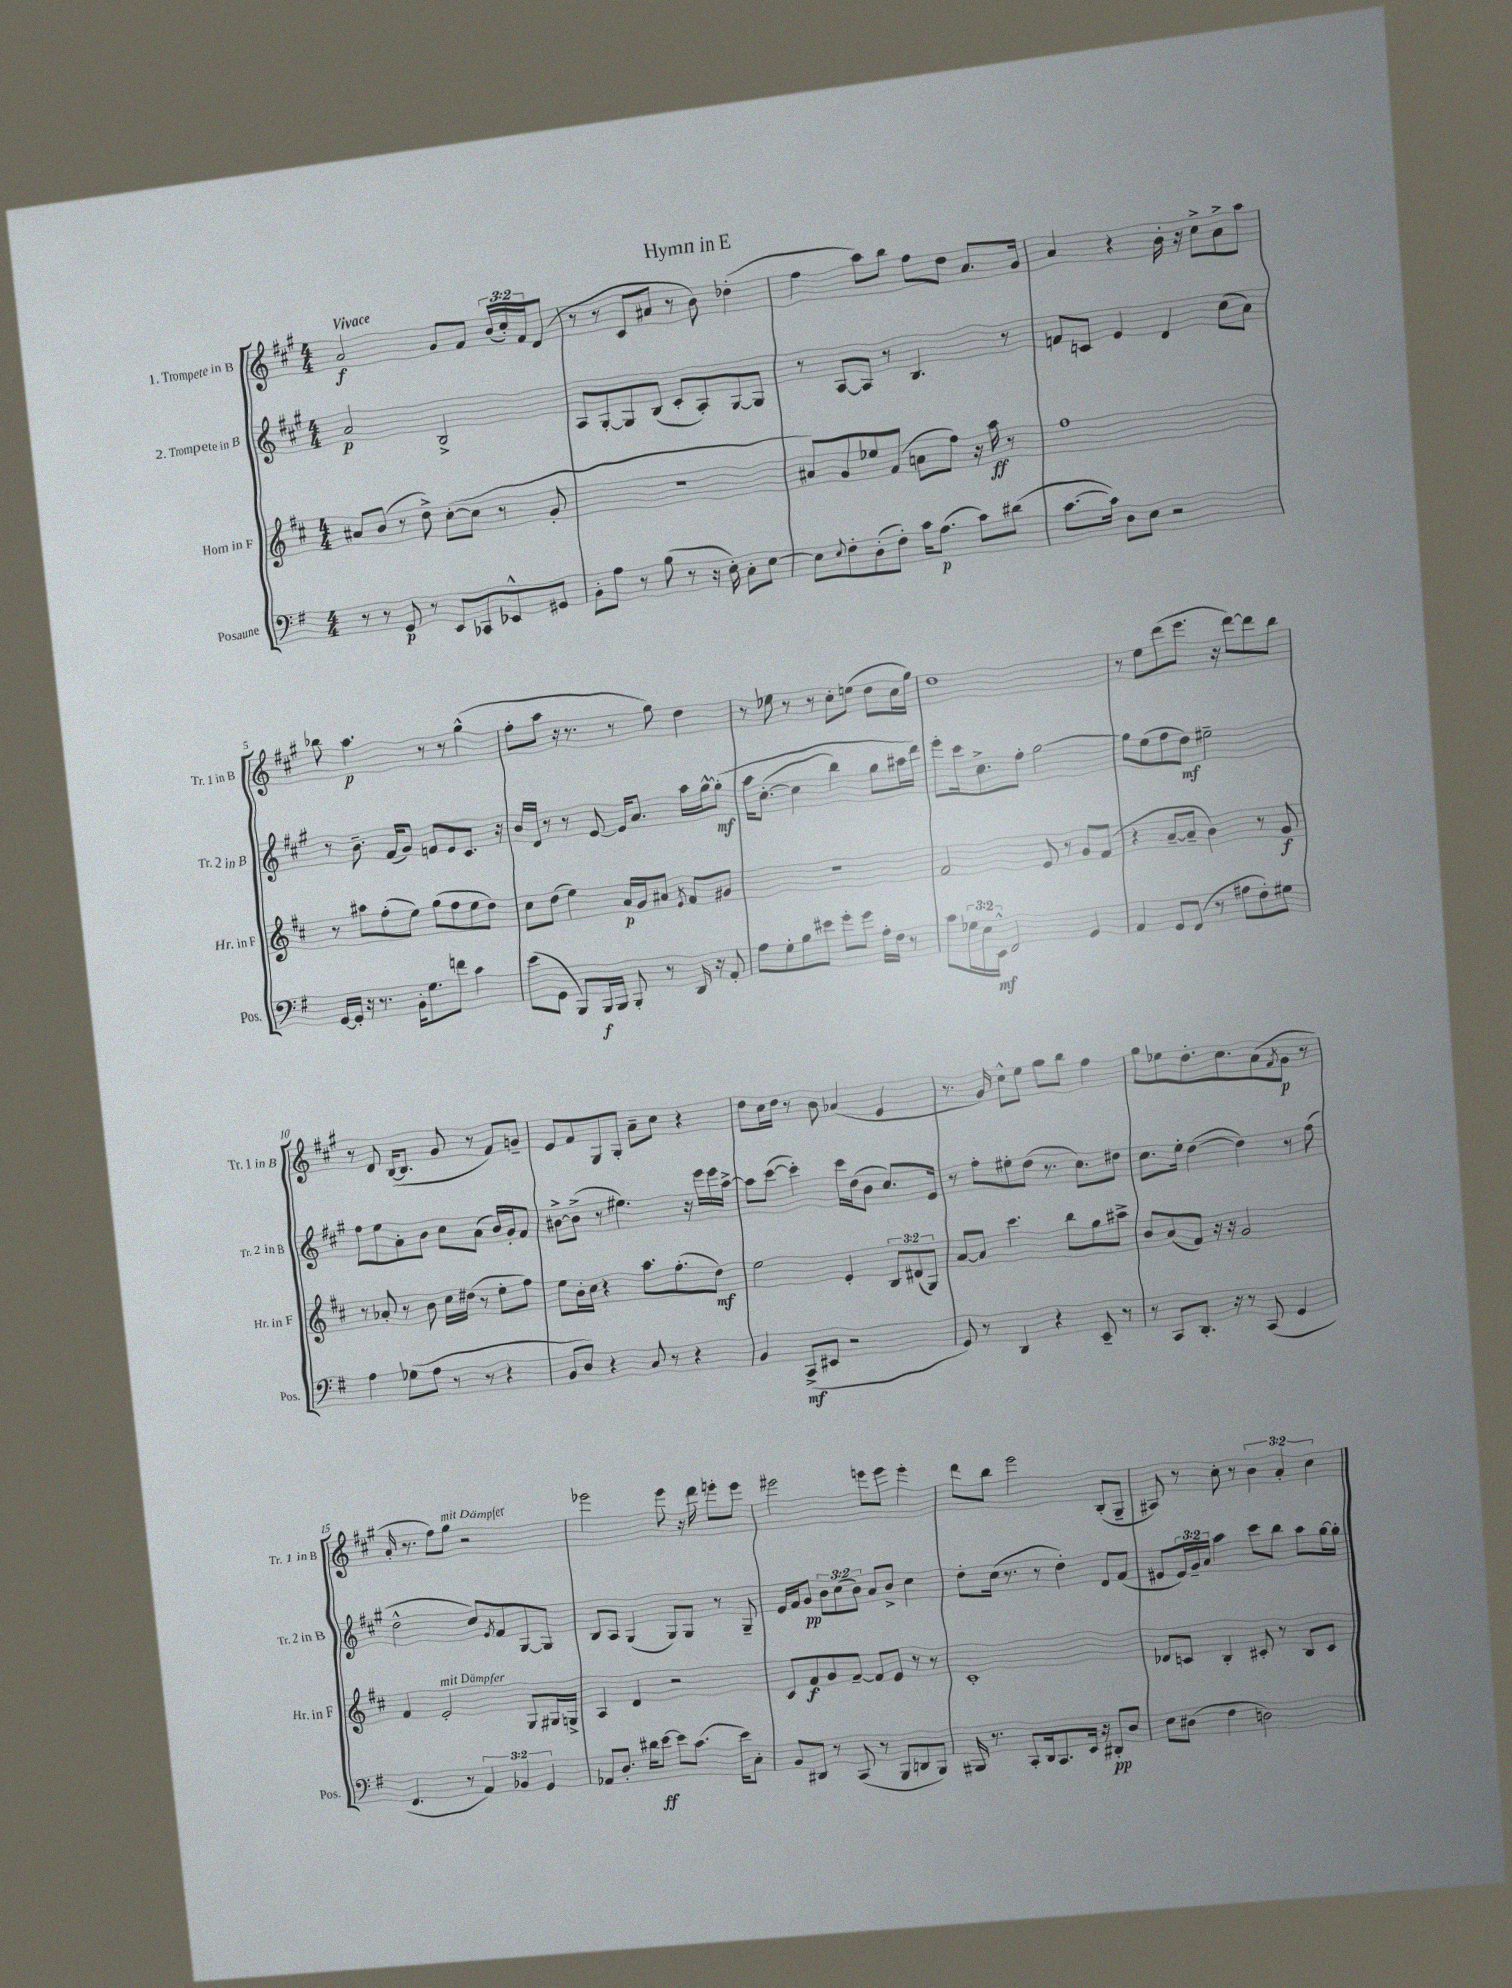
\header { title = "Hymn in E" }
<<
\new StaffGroup <<
\new Staff = "s0" \with { instrumentName = "1. Trompete in B" shortInstrumentName = "Tr. 1 in B" } {
    \clef treble \key a \major \numericTimeSignature \time 4/4 \override Staff.TupletNumber.text = #tuplet-number::calc-fraction-text \tempo "Vivace"
    a'2\f gis'8 fis'8 \tuplet 3/2 { b'16( cis''16-.) fis'16 } d'8( |
    r8 r8 cis'8 ais'8 r8 b'8) des''4-.( |
    fis''4 a''8) b''8 fis''8 d''8 a'8. gis'16 |
    a'4 r4 b'16-. r16 cis''8-> a'8-> a''8 |
    bes''8 a''4.\p r8 r8 gis''4-^( |
    fis''8-. a''8 r16 r8. r8 gis''8) d''4 |
    r8 ees''8 r8 r8 cis''8-. e''8( d''8 cis''16 gis''16) |
    d''1 |
    r8 e''8 d'''8( e'''8. r16 d'''8~) d'''8 b''8 |
    r8 d'8 b16~( b8. gis'8 r8 fis'8) g'8-- |
    e'8 fis'8 gis8 gis8-. a'8-- cis''8 r4 |
    d''8 cis''16 d''16 r8 b'8 aes'4( e'4 |
    r8. gis'16) cis''8-^ e''8 gis''8 b''8 fis''4 |
    gis''8 ees''8 d''8.-. cis''8. a'8( \acciaccatura { fis'8 } gis'8\p r8 |
    a'16-. r8. fis''8) gis''8^\markup { \italic "mit Dämpfer" } r2 |
    ees'''2 ees'''8 r16 d'''16 e'''8-. e'''8 |
    eis'''2 e'''8 e'''8 e'''4-. |
    d'''8 b''8 e'''2 b8-.( gis8-- |
    ais8) r8 cis''8-. r8 \tuplet 3/2 { b'4 a'4-. cis''4 } \bar "|." |
}
\new Staff = "s1" \with { instrumentName = "2. Trompete in B" shortInstrumentName = "Tr. 2 in B" } {
    \clef treble \key a \major \numericTimeSignature \time 4/4 \override Staff.TupletNumber.text = #tuplet-number::calc-fraction-text
    a'2\p b2-> |
    a8 gis8~-. gis8 b8( cis'8-. a8-.) gis8~ gis8 |
    r8 a8~ a8 r8 b4. r8 |
    f'8 c'8 e'4 d'4 cis''8( a'8) |
    r8 b'8.-- fis'16( gis'8) f'8 e'8 cis'8. r16 |
    b'16 d'16 r8 r8 e'8~ e'16 a'8. a''16 gis''16~-^ gis''8-.\mf\( |
    a''16 cis''8.~-.( cis''4 b''4) gis''8 ais''16 d'''16\) |
    e'''8-. cis'''16 cis''8.-> fis''8-. gis''2~ |
    gis''8 e''8( fis''8 d''8\mf) eis''2-- |
    fis''8 e''8 a'8-. b'8 cis''8 a'8( b'16) gis'16-. fis'8 |
    bis'8~-> bis'8->( r8 eis''4.) r16 e'''16 e'''16 a''16~-> |
    a''8 cis'''8~( cis'''4-.) cis'''16 d''16( b'8 cis''8.) e'16 |
    r8 fis''8-. eis''8-. d''8( r8. cis''8.) dis''8 |
    cis''8. e''16-. d''4~( d''4) r8 fis''8( |
    d''2-^ cis''8) \acciaccatura { e'8 } fis'8 gis8~ gis8 |
    b8 a8 gis4( gis8) gis8 r8 gis8-- |
    e'16 fis'16 gis'8\pp \tuplet 3/2 { b'8 cis''8( b'8) } a'8 b'8-> cis''4 |
    d''8-. cis''16( r8. r8 d''4-.) d'8 fis'8( |
    eis'8 \tuplet 3/2 { eis'16) gis'16-- a'16 } a''4 cis'''8 b''8 a''8 gis''16~ gis''16-. \bar "|." |
}
\new Staff = "s2" \with { instrumentName = "Horn in F" shortInstrumentName = "Hr. in F" } {
    \clef treble \key d \major \numericTimeSignature \time 4/4 \override Staff.TupletNumber.text = #tuplet-number::calc-fraction-text
    ais'8 b'8( r8 d''8->) cis''8~-.( cis''8 r8 g'8-. |
    R1 |
    ais'8) g'8 ees''8 fis'8( a'8 fis''8) r16 a''16\ff r8 |
    fis''1 |
    r8 ais''8 fis''8-.( e''8) g''8( fis''8 e''8 d''8) |
    cis''8 d''8( e''4) a'16\p g'16 ais'8 \acciaccatura { e'8 } fis'8 gis'8 |
    R1 |
    fis'2 e'8 r8 g'8 fis'8( |
    r4 a'8~-- a'8-- b'4) r8 g'8\f |
    r8 aes'8-. r8 b'8 cis''16 dis''16( r8 e''8-. fis''8) |
    e''8 b'16-. cis''16 r4 a''8. fis''8.-.( d''8\mf) |
    e''2 e'4-. \tuplet 3/2 { b8 dis'8( g8) } |
    a'8~ a'8 cis'''4. b''8 g''8 ais''8-> |
    b'8 a'8( fis'8) r16 r16 g'2 |
    fis'4 e'2-.^\markup { \italic "mit Dämpfer" } g8 gis16 g16-> |
    a4 d'4 r2 |
    cis'8 fis'8\f g'8 fis'8~-- fis'8 e'8 r8 r8 |
    cis'1-. |
    des'8 c'8 b4-. cis'8-. r8 b8 cis'8 \bar "|." |
}
\new Staff = "s3" \with { instrumentName = "Posaune" shortInstrumentName = "Pos." } {
    \clef bass \key g \major \numericTimeSignature \time 4/4 \override Staff.TupletNumber.text = #tuplet-number::calc-fraction-text
    r8 r8 g,8\p r8 e,8 ces,8 ees,8-^ gis,8 |
    b,8-. a8 r8 b8( r8 r16 e16-.) c8-. e8~ |
    e8 \appoggiatura { e8 } fis8-. d8-.( fis8-.) c'16 a8.\p( c'8) dis'8( |
    c'8.~ c'16) d8 e8 r2 |
    g,16~ g,16-. r16 r8. b,16-. g8. f'8 c'4 |
    e'8( g,8 b,,8) b,,16\f b,,16 b,,8-. r8 d,16 r16 a,8-. |
    a8 g8-. b8 eis'8 g'8-. g'8 a16-. fis16 r8 |
    c'8 \tuplet 3/2 { ges16 e16 e,16-^\mf } fis,2 g,4 |
    a,4 g,8 fis,8( r8 ais8 fis8-.) gis8 |
    a4 ges8( a8 r8 r8 r4 |
    b,8 d8) r4 c8 r8 r4 |
    b,4 c,8->\mf( eis,8 r2 |
    g,8) r8 d,4 r4 e,8-- r8 |
    r8 c,8 d,8.-. r16 r8 c,8( g,4 |
    fis,4. r8 \tuplet 3/2 { a,4) bes,4 g,4 } |
    aes,8 d8.-. dis'16 e'8~\ff e'8 c'8.( e'16) c8-. |
    b,8 dis,8 r8 c,8( r8 b,,8 d,8 b,,8) |
    bis,,16 r8. c,8-. d,16 c,8. e,16 r16 dis,8-.\pp d8 |
    e8 dis8( fis4 d2) \bar "|." |
}
>>
>>
